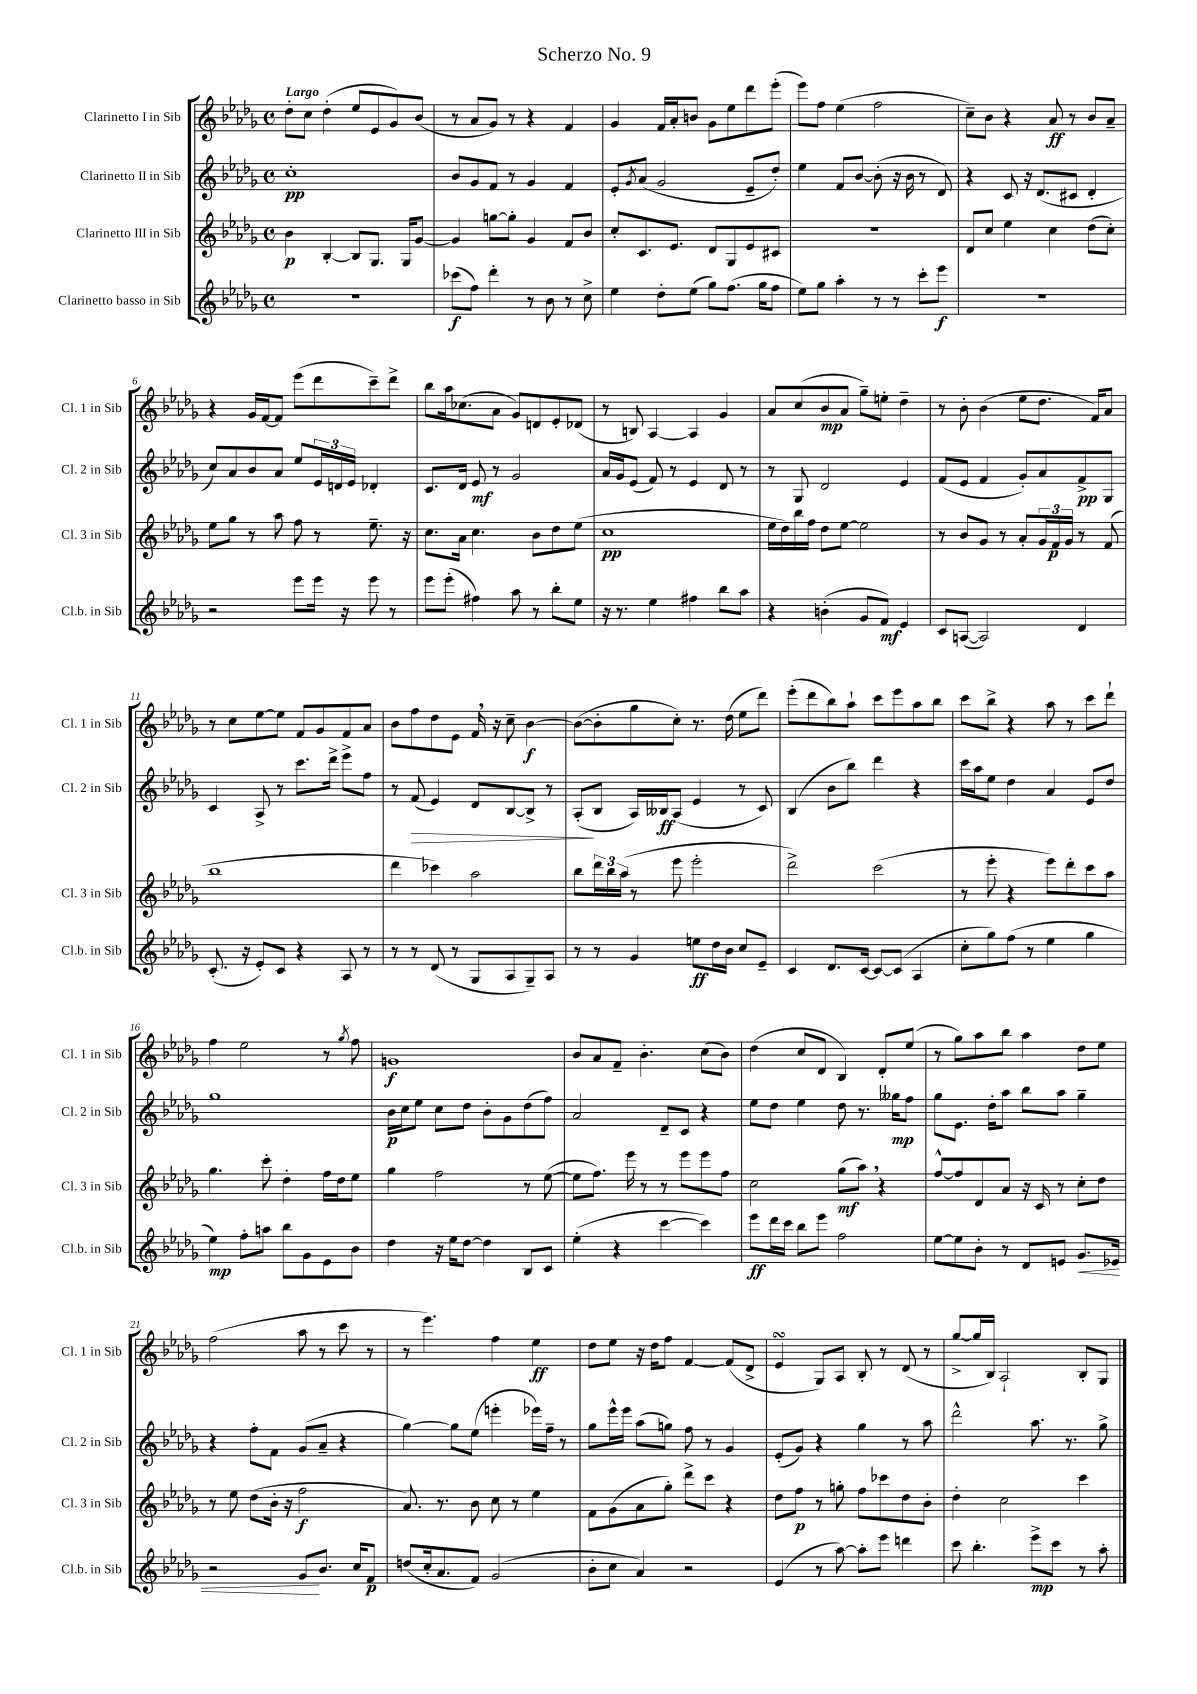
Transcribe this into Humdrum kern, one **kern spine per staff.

**kern	**kern	**kern	**kern
*staff4	*staff3	*staff2	*staff1
*clefG2	*clefG2	*clefG2	*clefG2
*k[b-e-a-d-g-]	*k[b-e-a-d-g-]	*k[b-e-a-d-g-]	*k[b-e-a-d-g-]
*M4/4	*M4/4	*M4/4	*M4/4
*met(c)	*met(c)	*met(c)	*met(c)
1r	4b-	1cc'	8dd-'
.	.	.	8cc
.	[4B-'	.	(4dd-'
.	8B-]	.	8ee-
.	8.G-	.	8e-
.	.	.	8g-)
.	16G-	.	.
.	[8g-	.	(8b-
=	=	=	=
(8ccc-	4g-]	8b-	8r
8ff)	.	8g-	8a-
4ddd-'	[8gg	8f	8g-)
.	8gg']	8r	8r
8r	4g-	4g-	4r
8b-	.	.	.
8r	8f	4f	4f
8cc^	8b-	.	.
=	=	=	=
4ee-	8cc'	8e-'	4g-
.	.	8qg-	.
.	8.c	(8a-	.
8dd-'	.	2g-	16f
.	8.e-	.	16a-'
(8ee-	.	.	8b
8gg-)	8d-	.	8g-
(8.ff	8G-	.	8ee-
.	8e-	8e-~	8ddd-
16gg-	.	.	.
8ff	8c#	8dd-')	(8eee-'
=	=	=	=
8ee-)	1r	4ee-	8eee-)
8gg-	.	.	8ff
4aa-'	.	8f	(4ee-
.	.	[8b-	.
8r	.	(8b-']	2ff
8r	.	16r	.
.	.	16b-	.
8ccc'	.	8r	.
8eee-	.	8d-)	.
=	=	=	=
1r	8d-	4r	8cc~)
.	8cc	.	8b-
.	4ee-	8c	4r
.	.	16r	.
.	.	(8.d-	.
.	4cc	.	8a-
.	.	8c#	8r
.	(8dd-	4d-'	8b-
.	8cc')	.	8a-~
=	=	=	=
2r	8ee-	8cc)	4r
.	8gg-	8a-	.
.	8r	8b-	16g-
.	.	.	[16f
.	8aa-	8a-	8f]
8eee-	8ff	8ee-	(8eee-
16eee-	8r	24e-	8ddd-
.	.	24d	.
16r	.	.	.
.	.	24e-	.
8eee-	8.ee-~	4d-'	8ccc~)
8r	.	.	8ddd-^
.	16r	.	.
=	=	=	=
8eee-	8.cc	8.c	8bb-
(8eee-'	.	.	16aa-
.	16a-	16d-	(8.cc-
4ff#)	4.cc	8e-	.
.	.	8r	8a-
8aa-	.	2g-	8g-)
8r	8b-	.	8d
8bb-'	8dd-	.	8e-'
8ee-	(8ee-	.	(8d-
=	=	=	=
16r	1cc	16a-	8r
8.r	.	16g-	.
.	.	(8e-	8B)
4ee-	.	8f)	[4A-
.	.	8r	.
4ff#	.	4e-	4A-]
8bb-	.	8d-	4g-
8aa-	.	8r	.
=	=	=	=
4r	16ee-	8r	8a-
.	16dd-)	.	.
.	16bb-	8G-	(8cc
.	16ff	.	.
(4b'	8dd-	2d-	8b-
.	[8ee-	.	8a-
8g-	2ee-]	.	8gg-~)
8f)	.	.	8ee'
4e-	.	4e-	4dd-~
=	=	=	=
8c	8r	(8f	8r
([8A	8b-	8e-	8b-'
2A])	8g-	4f	(4b-
.	8r	.	.
.	8a-'	8g-')	8ee-
.	24g-	8a-	8.dd-
.	24f	.	.
.	24g-	.	.
4d-	8r	8f^	.
.	.	.	16f)
.	(8f	8G-	8a-
=	=	=	=
(8.c'	1bb-	4c	8r
.	.	.	8cc
16r	.	.	.
8e-')	.	8A-^	[8ee-
8c	.	8r	8ee-]
4r	.	8.ccc	8f
.	.	.	8g-
.	.	16ddd-^	.
8A-	.	8eee-^	8f
8r	.	8ff	8a-
=	=	=	=
8r	4ddd-	8r	8b-
8r	.	(8f	8ff
(8d-	4ccc-)	4e-)	8dd-
8r	.	.	8e-
8G-	2aa-	8d-	16f
.	.	.	16r
8A-	.	[8B-	8cc~
8G-~)	.	8B-^]	[4b-
8A-	.	8r	.
=	=	=	=
8r	8bb-	(8A-'	(8b-_
8r	24ddd-	8B-	8b-']
.	24bb-	.	.
.	(24aa-	.	.
4g-	8r	16A-)	8gg-
.	.	16B--	.
.	8eee-	(8A-	8cc')
8ee	2eee-'	4e-	8.r
16dd-	.	.	.
16b-	.	.	(16dd-
8cc	.	8r	8ee-
8e-~	.	8c)	8ddd-)
=	=	=	=
4c	2ddd-^)	(4B-	(8eee-'
.	.	.	8ddd-
8.d-	.	8b-	8bb-)
.	.	8bb-)	8aa-`
[16c	.	.	.
8c_	(2ccc	4ddd-	8ccc
(8c]	.	.	8eee-
4A-	.	4r	8aa-
.	.	.	8bb-
=	=	=	=
8cc'	8r	16ccc	8ccc
.	.	16aa-	.
8gg-)	8eee-'	8ee-	8bb-^
(8ff	4r	4dd-	4r
8r	.	.	.
4ee-	8eee-)	4a-	8aa-
.	8ddd-'	.	8r
4gg-	8ccc	8e-	8ccc
.	8aa-	8dd-	8ddd-`
=	=	=	=
4ee-)	4.gg-	1gg-	4ff
8ff'	.	.	2ee-
8aa	8ccc'	.	.
8bb-	4dd-'	.	.
8g-	.	.	.
8e-	16ff	.	8r
.	16dd-	.	.
.	.	.	8qgg-
8b-	8ee-	.	8ff
=	=	=	=
4dd-	4gg-	16b-	1g
.	.	16cc	.
.	.	8ee-	.
16r	2ff	8cc	.
16ee-	.	.	.
[8dd-	.	8dd-	.
4dd-]	.	8b-'	.
.	.	8g-	.
8B-	8r	(8dd-	.
8c	([8ee-	8ff)	.
=	=	=	=
(4ee-'	8ee-]	2a-	8b-
.	8.ff)	.	8a-
4r	.	.	8f~
.	16eee-	.	.
.	8r	.	4.b-'
[4ccc	8r	8d-~	.
.	8eee-	8c	.
4ccc])	8eee-	4r	(8cc
.	8ff	.	8b-)
=	=	=	=
8eee-	2cc	8ee-	(4dd-
16ddd-	.	8dd-	.
16ccc	.	.	.
8bb-	.	4ee-	8cc
8eee-	.	.	8d-
2ff	(8gg-	8dd-	4B-)
.	8aa-)	8.r	.
.	4r	.	8d-'
.	.	16gg--	.
.	.	8ff	(8ee-
=	=	=	=
[8ee-	[8ff^^	8gg-	8r
8ee-]	8ff]	8.e-	8gg-)
8b-'	8d-	.	8aa-
.	.	16dd-'	.
8r	8a-	8aa-	8bb-
8d-	16r	8bb-	4aa-
.	16c	.	.
8e	8r	8aa-	.
8.g-	8cc'	4gg-~	8dd-
.	8dd-	.	8ee-
16e-	.	.	.
=	=	=	=
2r	8r	4r	(2ff
.	8ee-	.	.
.	(8dd-	8ff'	.
.	16b-'	8f	.
.	16r	.	.
8g-	2ff	(8g-	8aa-
8.b-	.	8a-~	8r
.	.	4r	8ccc
16cc	.	.	.
8f	.	.	8r
=	=	=	=
(8dd	8.a-)	[4gg-)	8r
16cc'	.	.	4.eee-)
8.a-	8.r	.	.
.	.	8gg-]	.
8f)	8b-	(8ee-	.
(2g-	8cc	4eee'	4ff
.	8r	.	.
.	4ee-	16eee-)	4ee-
.	.	16ff~	.
.	.	8r	.
=	=	=	=
8b-'	8f	8gg-	8dd-
8cc	(8g-	16eee-^^	8ee-
.	.	16eee-	.
4a-)	8a-	(8aa-	16r
.	.	.	16dd-
.	8gg-')	8gg)	8ff
2r	8ddd-^	8ff	[4f
.	8ccc	8r	.
.	4r	4g-	(8f]
.	.	.	8d-^
=	=	=	=
(4e-	8dd-	(8e-'	4e-
.	8ff	8g-)	.
8r	8r	4r	8G-)
[8aa-)	8gg'	.	8A-
8aa-']	8ff	4gg-	8B-'
8eee-	8ccc-	.	8r
4ddd	8dd-	8r	(8d-
.	8b-'	8aa-	8r
=	=	=	=
8ccc	4dd-'	2ddd-^^	[8gg-^
4.bb-'	.	.	16gg-]
.	.	.	16B-)
.	2cc	.	2A-`
8eee-^	.	8.aa-	.
8ccc	.	.	.
.	.	8.r	.
8r	4ccc	.	8B-'
8aa-'	.	8gg-^	8G-
==	==	==	==
*-	*-	*-	*-
